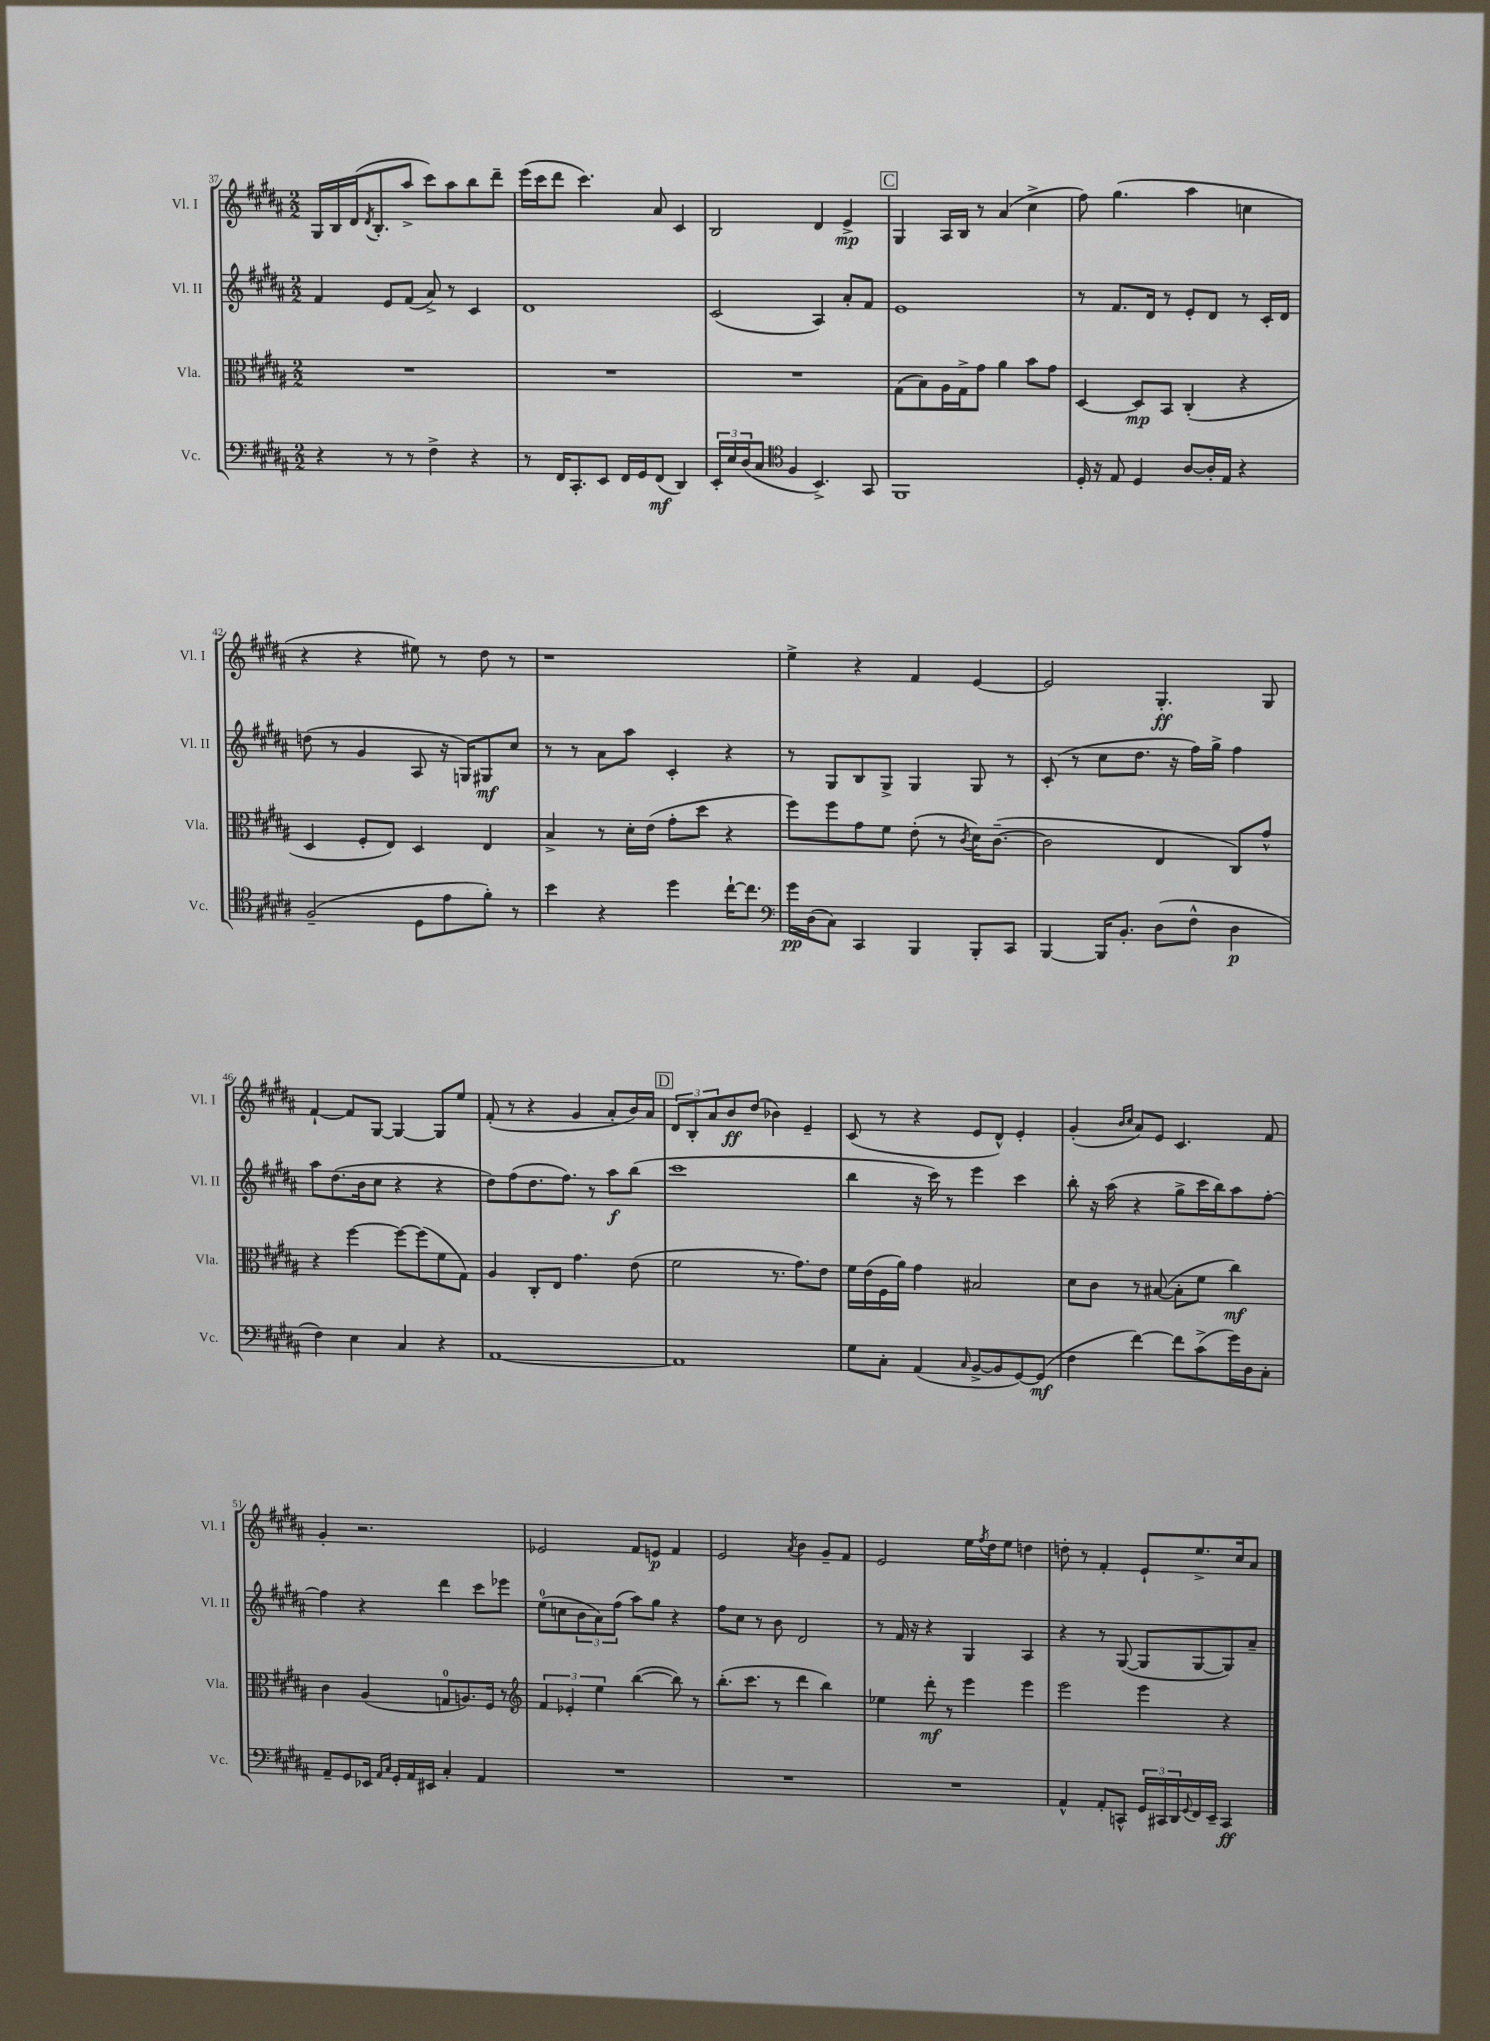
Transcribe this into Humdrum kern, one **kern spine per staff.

**kern	**kern	**kern	**kern
*staff4	*staff3	*staff2	*staff1
*clefF4	*clefC3	*clefG2	*clefG2
*k[f#c#g#d#a#]	*k[f#c#g#d#a#]	*k[f#c#g#d#a#]	*k[f#c#g#d#a#]
*M2/2	*M2/2	*M2/2	*M2/2
4r	1r	4f#	16G#
.	.	.	16B
.	.	.	(16d#
.	.	.	8qd#
.	.	.	8.B'
8r	.	8e	.
8r	.	(8f#	8aa#^
4F#^	.	8a#^)	8ccc#)
.	.	8r	8aa#
4r	.	4c#	8bb
.	.	.	8ddd#~
=	=	=	=
8r	1r	1d#	(16eee
.	.	.	16ccc#
16FF#	.	.	8ddd#
8.CC#'	.	.	.
.	.	.	4.ccc#)
8EE	.	.	.
16FF#	.	.	.
16GG#	.	.	.
(8FF#	.	.	8a#
4DD#)	.	.	4c#
=	=	=	=
24EE'	1r	(2c#	2B
24E	.	.	.
(24D#	.	.	.
8C#	.	.	.
*clefC4	*	*	*
4F#	.	.	.
4.BB^)	.	4A#)	4d#
.	.	8a#'	4e^
8GG#	.	8f#	.
=	=	=	=
1FF#	(8G#	1e	4G#
.	8B)	.	.
.	16A#	.	16A#
.	16G#^	.	16B
.	8g#	.	8r
.	4a#	.	(4a#
.	8b	.	4cc#^
.	8g#	.	.
=	=	=	=
16D#'	[4D#	8r	8ff#)
16r	.	.	.
8E	.	8.f#	(4.gg#
4D#	8D#]	.	.
.	.	16d#	.
.	8BB	8r	.
[8A#	(4C#'	8e'	4aa#
16A#']	.	8d#	.
16E	.	.	.
4r	4r	8r	4cc
.	.	16c#'	.
.	.	16d#	.
=	=	=	=
(2F#~	4D#	(8dd	4r
.	.	8r	.
.	8F#'	4g#	4r
.	8E)	.	.
8D#	4D#	8A#	8ee#)
8e	.	16r	8r
.	.	16G)	.
8f#')	4E	8G#	8dd#
8r	.	8cc#	8r
=	=	=	=
4b	4B^	8r	1r
.	.	8r	.
4r	8r	8a#	.
.	16d#'	8aa#	.
.	(16e	.	.
4dd#	8g#'	4c#'	.
.	8dd#	.	.
[16cc#`	4r	4r	.
8.cc#]	.	.	.
=	=	=	=
*clefF4	*	*	*
16g#	8ff#)	8r	4ee^
(16D#	.	.	.
8C#)	8ff#	8G#	.
4CC#	8g#	8B	4r
.	8f#	8G#^	.
4BBB	(8e'	4G#	4f#
.	8r	.	.
.	8qc#	.	.
8BBB'	16d#)	8G#	[4e
.	([8.c#~	.	.
8CC#	.	8r	.
=	=	=	=
[4BBB	2c#]	(8c#'	2e]
.	.	8r	.
16BBB]	.	8cc#	.
8.BB'	.	.	.
.	.	8.dd#	.
(8D#	4E	.	4.G#'
.	.	16r	.
8F#^^	.	16ff#)	.
.	.	16gg#^	.
4D#	8C#)	4ff#	.
.	8g#^^	.	8G#
=	=	=	=
4F#)	4r	8aa#	[4f#`
.	.	(8.dd#	.
4E	[4ff#	.	8f#]
.	.	16b	.
.	.	8cc#	[8G#
4C#	8ff#_	4r	4G#_
.	(8ff#]	.	.
4r	8f#	4r	8G#]
.	8G#)	.	8ee
=	=	=	=
[1AA#	4A#	8dd#)	(8f#'
.	.	(8ff#	8r
.	8C#'	8.dd#	4r
.	8E	.	.
.	.	8.ff#)	.
.	4.g#	.	4g#
.	.	8r	.
.	.	8aa#	8a#'
.	(8e	(8bb	16b)
.	.	.	16a#
=	=	=	=
1AA#]	2f#	1ccc#	12d#
.	.	.	12B'
.	.	.	12a#
.	.	.	8b
.	.	.	(8dd#
.	8.r	.	4b-)
.	8.g#)	.	.
.	.	.	4e~
.	8e	.	.
=	=	=	=
8G#	16f#	4bb	(8c#
.	(16e	.	.
8C#'	16F#	.	8r
.	16a#)	.	.
(4AA#	4g#	16r	4r
.	.	16ccc#)	.
.	.	8r	.
16qqC#	.	.	.
[8BB^	2B#	4eee	8e
8BB]	.	.	8d#^^)
[8GG#)	.	4ccc#	4e'
(8GG#]	.	.	.
=	=	=	=
4F#	8d#	8bb'	(4g#'
.	8c#	16r	.
.	.	(16aa#	.
.	.	.	16qqb
.	.	.	16qqcc#
[4f#)	8r	4r	8a#)
.	([8B#	.	8e
8f#]	8B#']	8gg#^	4.c#
(8c#^	8f#	16ccc#	.
.	.	16bb)	.
16g#)	4cc#)	8aa#	.
16D#	.	.	.
8C#'	.	[8ff#'	8f#
=	=	=	=
8AA#~	4c#	4ff#]	4g#'
8GG#	.	.	.
16EE-	(4A#	4r	2.r
16qqAA#	.	.	.
16qqC#	.	.	.
16GG#'	.	.	.
16AA#	.	.	.
16EE#	.	.	.
4C#'	8G	4ddd#	.
.	8.A)	.	.
4AA#	.	8ccc#	.
.	16F#	.	.
.	8r	8eee-	.
=	=	=	=
*	*clefG2	*	*
1r	6f#	(8ee	2e-
.	.	8cc	.
.	6e-'	.	.
.	.	12b	.
.	6ee	12a#)	.
.	.	(12ff#	.
.	([4bb	8aa#)	8f#
.	.	8gg#	8e
.	8bb])	4r	4f#
.	8r	.	.
=	=	=	=
1r	(8.bb'	8ff#	2e
.	.	8cc#	.
.	8.ccc#	.	.
.	.	8r	.
.	8r	8b	.
.	.	.	8qa#
.	4ddd#	2d#	4b
.	4bb)	.	8g#~
.	.	.	8f#
=	=	=	=
1r	4ee-	8r	2e
.	.	16f#	.
.	.	16r	.
.	8ddd#'	4r	.
.	8r	.	.
.	4eee	4G#	16ee
.	.	.	8qff#
.	.	.	16dd#
.	.	.	8ee
.	4eee	4A#	4dd
=	=	=	=
4AA#^^	2eee	4r	8dd'
.	.	.	8r
8AA#'	.	8r	4f#'
8CC^^	.	([8G#	.
24GG#	4eee	8G#]	8e`
24CC#	.	.	.
24DD#	.	.	.
8qqGG#	.	.	.
16FF#	.	[8G#	8.ee^
16EE~	.	.	.
4CC#	4r	8G#])	.
.	.	.	16cc#
.	.	8a#~	8a#
==	==	==	==
*-	*-	*-	*-
